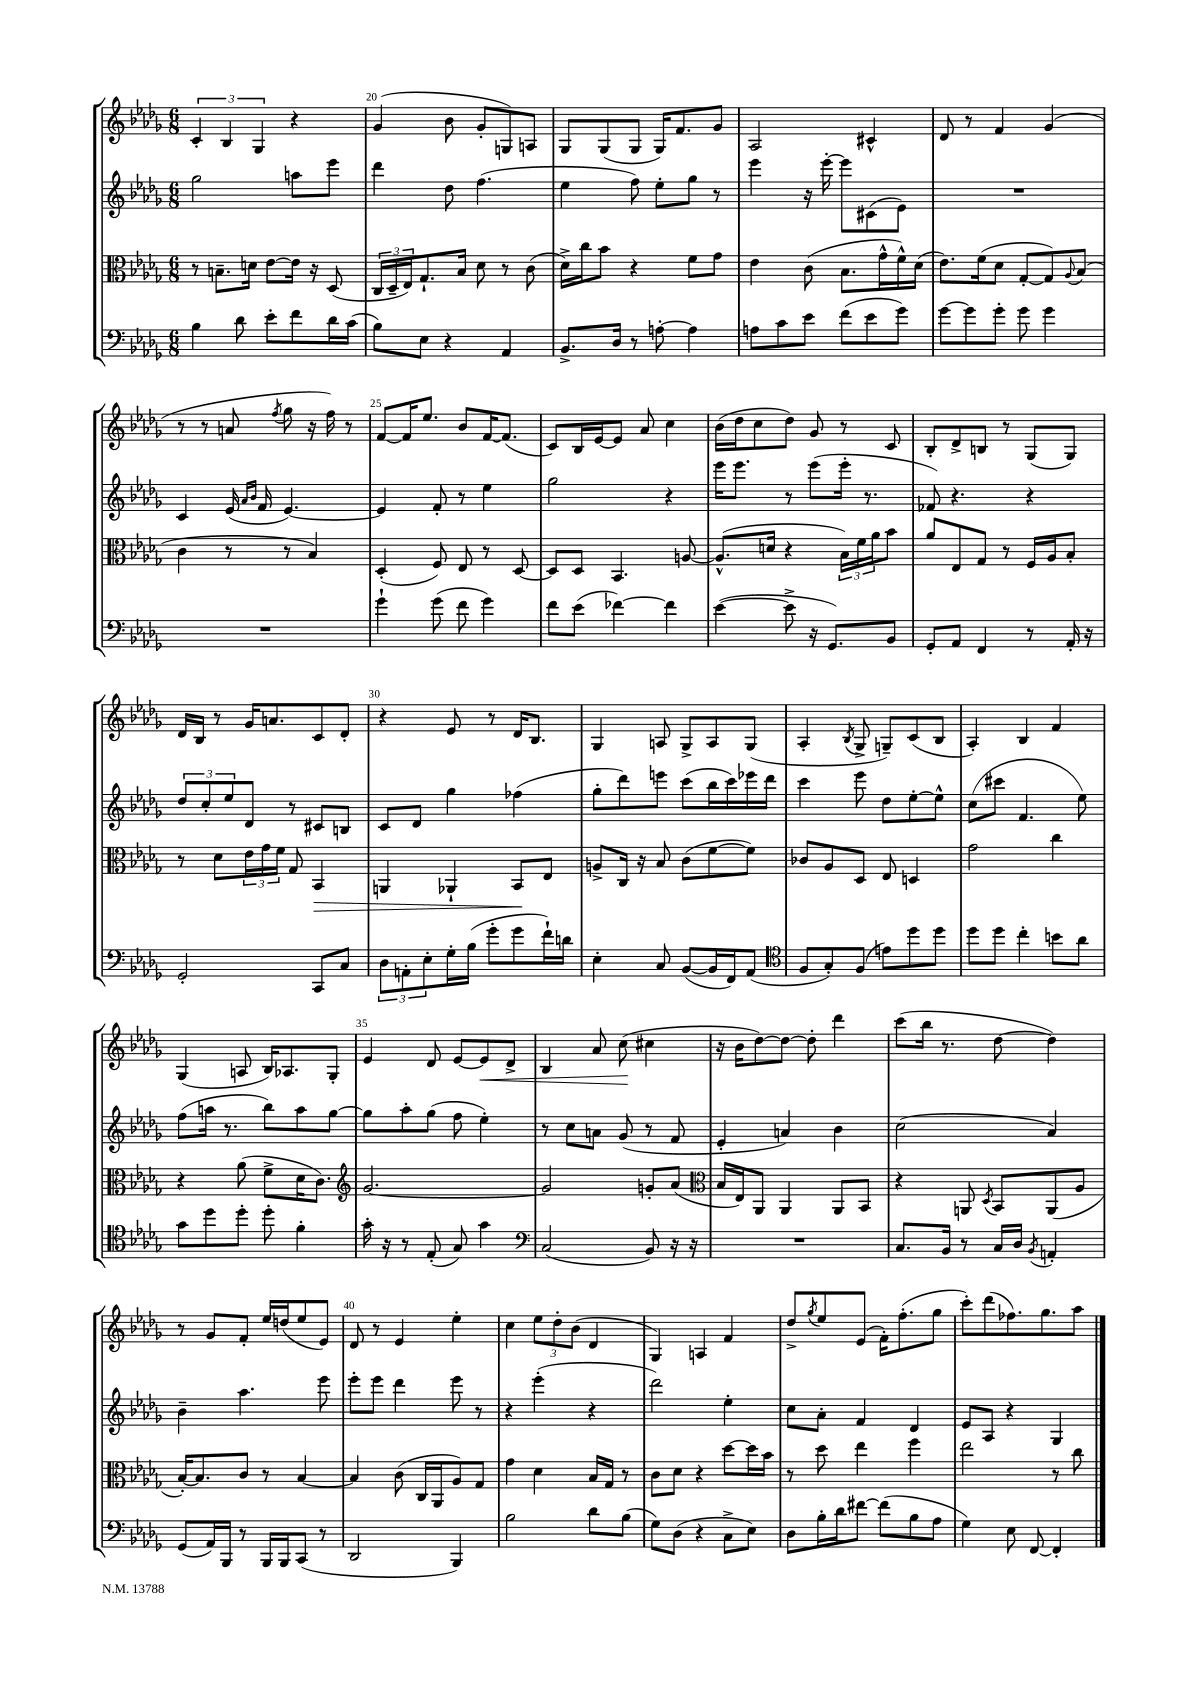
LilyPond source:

<<
\new StaffGroup <<
\new Staff = "s0" {
    \clef treble \key des \major \numericTimeSignature \time 6/8
    \tuplet 3/2 { c'4-. bes4 ges4 } r4 |
    ges'4( bes'8 ges'8-. g8) a8 |
    ges8 ges8( ges8 ges16) f'8. ges'8 |
    aes2 cis'4-^ |
    des'8 r8 f'4 ges'4( |
    r8 r8 a'8 \acciaccatura { f''8 } ges''8 r16 f''16) r8 |
    f'8~ f'16 ees''8. bes'8 f'16~ f'8.( |
    c'8) bes16 ees'16~ ees'8 aes'8 c''4 |
    bes'16( des''16 c''8 des''8) ges'8 r8 c'8 |
    bes8-. des'8-> b8 r8 ges8( ges8) |
    des'16 bes16 r8 ges'16 a'8. c'8 des'8-. |
    r4 ees'8 r8 des'16 bes8. |
    ges4 a8 ges8-> a8 ges8( |
    aes4-. \acciaccatura { bes8 } ges8-> g8--) c'8( bes8 |
    aes4-.) bes4 f'4 |
    ges4( a8 bes16) aes8. ges8-. |
    ees'4 des'8 ees'8~ ees'8\< des'8-> |
    bes4 aes'8 c''8\!( cis''4 |
    r16 bes'16 des''8~) des''8~ des''8-. des'''4 |
    c'''8( bes''16 r8. des''8~ des''4) |
    r8 ges'8 f'8-. ees''16 d''16( ees''8 ees'8) |
    des'8 r8 ees'4 ees''4-. |
    c''4 \tuplet 3/2 { ees''8 des''8-. bes'8( } des'4 |
    ges4) a4 f'4 |
    des''8-> \acciaccatura { ges''8 } ees''8 ees'8( f'16-.) f''8.-.( ges''8 |
    c'''8-.) des'''8( fes''8.) ges''8. aes''8 \bar "|." |
}
\new Staff = "s1" {
    \clef treble \key des \major \numericTimeSignature \time 6/8
    ges''2 a''8 ees'''8 |
    des'''4 des''8 f''4.( |
    ees''4 f''8) ees''8-. ges''8 r8 |
    ees'''4 r16 ees'''16~-. ees'''8 cis'8( ees'8) |
    R2. |
    c'4 ees'16( \grace { aes'16 bes'16 } f'16 ees'4.~) |
    ees'4 f'8-. r8 ees''4 |
    ges''2 r4 |
    ees'''16 ees'''8. r8 ees'''8( ees'''16-. r8. |
    fes'8) r4. r4 |
    \tuplet 3/2 { des''8 c''8-. ees''8 } des'8 r8 cis'8 b8 |
    c'8 des'8 ges''4 fes''4( |
    ges''8-. des'''8) e'''8 c'''8( bes''16 c'''16) ees'''16 des'''16 |
    c'''4 ees'''8 des''8 ees''8~-. ees''8-^ |
    c''8( cis'''8 f'4. ees''8) |
    f''8( a''16 r8. bes''8) a''8 ges''8~ |
    ges''8 aes''8-. ges''8( f''8 ees''4-.) |
    r8 c''8 a'8 ges'8( r8 f'8 |
    ees'4-. a'4) bes'4 |
    c''2( aes'4) |
    bes'4-- aes''4. ees'''8 |
    ees'''8-. ees'''8 des'''4 ees'''8 r8 |
    r4 ees'''4-.( r4 |
    des'''2) ees''4-. |
    c''8 aes'8-. f'4 des'4 |
    ees'8 aes8 r4 ges4 \bar "|." |
}
\new Staff = "s2" {
    \clef alto \key des \major \numericTimeSignature \time 6/8
    r8 b8.-- d'16 ees'8~ ees'16 r16 des8( |
    \tuplet 3/2 { c16 des16-- ees16) } ges8.-! bes16 des'8 r8 c'8( |
    des'16->) c''16 bes'8 r4 f'8 ges'8 |
    ees'4 c'8( bes8. ges'16-^ f'16-^) des'16( |
    ees'8.) f'16( des'8 ges8~-. ges8) \appoggiatura { aes8 } bes8( |
    c'4 r8 r8 bes4) |
    des4-.( f8) ees8 r8 des8~ |
    des8 des8 bes,4. a8~ |
    a8.-^( d'16 r4 \tuplet 3/2 { bes16) f'16 aes'16 } bes'8 |
    aes'8 ees8 ges8 r8 f16 aes16 bes8-. |
    r8 des'8 \tuplet 3/2 { ees'16 ges'16 f'16 } ges8 bes,4\> |
    a,4 aes,4-! bes,8\! ees8 |
    a8-> c16 r16 bes8 c'8( f'8~ f'8) |
    ces'8 aes8 des8 ees8 d4 |
    ges'2 c''4 |
    r4 aes'8( f'8-> des'16 c'8.) |
    \clef treble ges'2.~ |
    ges'2 g'8-. aes'8( |
    \clef alto bes16 ees16) aes,8 aes,4 aes,8 bes,8 |
    r4 a,8 \acciaccatura { des8 } bes,8 a,8( aes8 |
    bes16~-.) bes8. c'8 r8 bes4~ |
    bes4 c'8( c16 aes,16 aes8) ges8 |
    ges'4 des'4 bes16 ges16 r8 |
    c'8 des'8 r4 des''8~ des''16 bes'16 |
    r8 des''8 ees''4 f''4 |
    ees''2 r8 c''8 \bar "|." |
}
\new Staff = "s3" {
    \clef bass \key des \major \numericTimeSignature \time 6/8
    bes4 des'8 ees'8-. f'8 des'16 c'16( |
    bes8) ees8 r4 aes,4 |
    bes,8.-> des16 r8 a8~-. a4 |
    a8 c'8 ees'8 f'8( ees'8 ges'8) |
    ges'8~ ges'8 ges'8-. ges'8 ges'4 |
    R2. |
    ges'4-! ges'8( f'8 ges'4) |
    f'8 ees'8( fes'4~) fes'4 |
    ees'4~( ees'8-> r16 ges,8.) bes,8 |
    ges,8-. aes,8 f,4 r8 aes,16-. r16 |
    ges,2-. c,8 c8 |
    \tuplet 3/2 { des8 a,8-. ees8-. } ges16-. bes16( ges'8-. ges'8 f'16-!) d'16 |
    ees4-. c8 bes,8~( bes,16 f,16) aes,8( |
    \clef tenor f8 ges8-.) f8( e'8) des''8 des''8 |
    des''8 des''8 c''4-. b'8 aes'8 |
    ges'8 des''8 des''8-. des''8-. f'4-. |
    ges'16-. r16 r8 ees8-.( ges8) ges'4 |
    \clef bass c2( bes,8) r16 r16 |
    R2. |
    c8. bes,16 r8 c16 des16 \acciaccatura { bes,8 } a,4-. |
    ges,8( aes,16) bes,,16 r8 bes,,16 bes,,16 c,8( r8 |
    des,2 bes,,4) |
    bes2 des'8 bes8( |
    ges8) des8( r4 c8-> ees8) |
    des8 bes16-. des'16 fis'8~ fis'8( bes8 aes8 |
    ges4) ees8 f,8~ f,4-. \bar "|." |
}
>>
>>
\layout { \context { \Score currentBarNumber = #19 \override BarNumber.break-visibility = ##(#f #t #t) barNumberVisibility = #(every-nth-bar-number-visible 5) } }
